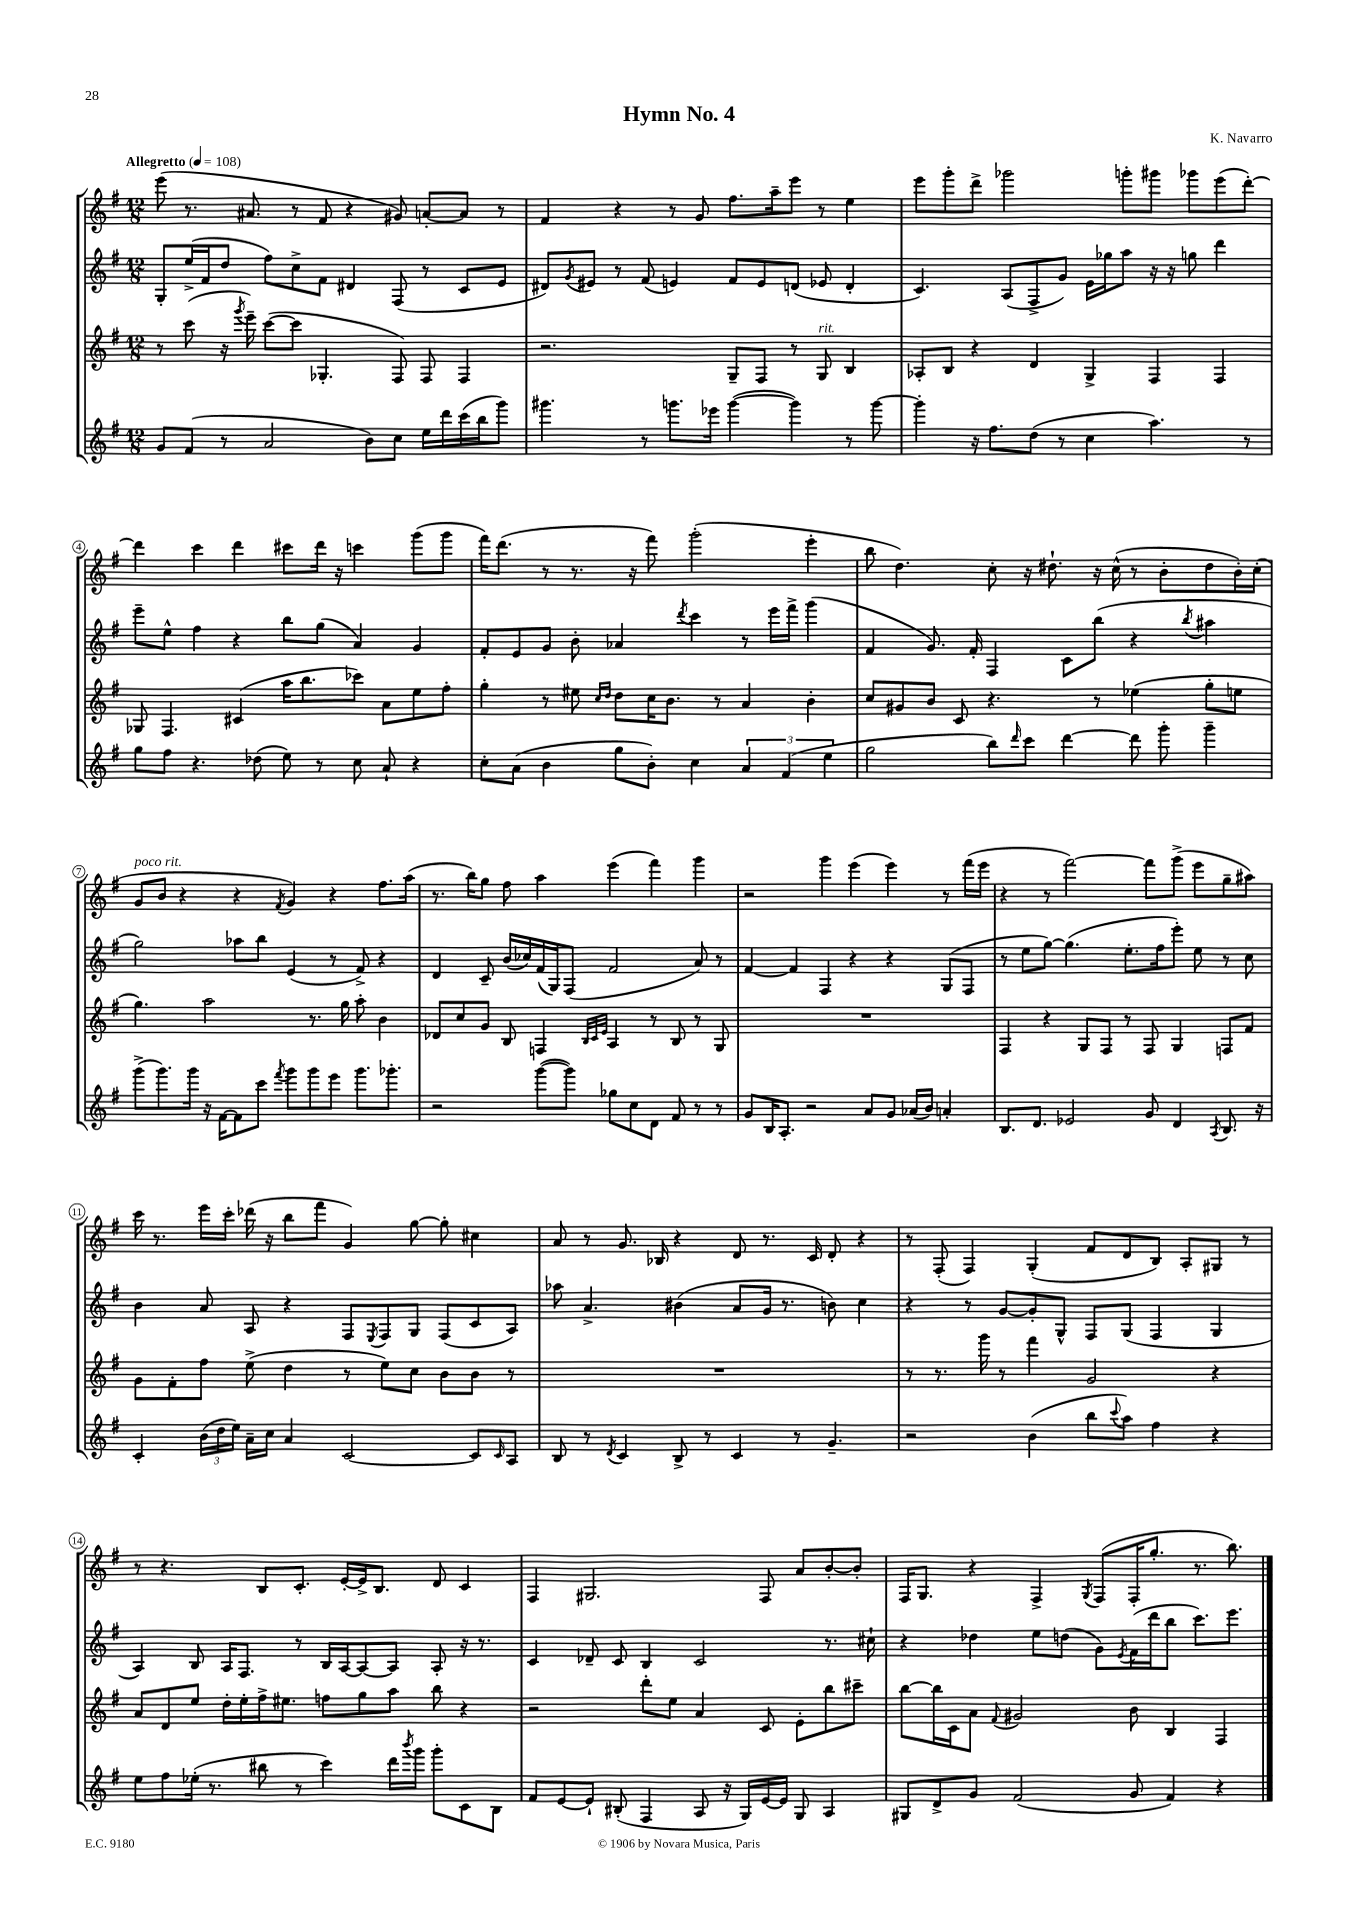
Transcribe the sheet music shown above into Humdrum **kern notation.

**kern	**kern	**kern	**kern
*staff4	*staff3	*staff2	*staff1
*clefG2	*clefG2	*clefG2	*clefG2
*k[f#]	*k[f#]	*k[f#]	*k[f#]
*M12/8	*M12/8	*M12/8	*M12/8
*MM108	*MM108	*MM108	*MM108
8g	8r	8G'	(8eee
(8f#	(8ccc	(16ee^	8.r
.	.	16f#	.
8r	16r	8dd	.
.	8qggg	.	.
.	16eee~)	.	8.a#
2a	([8ccc	8ff#)	.
.	8ccc]	8cc^	8r
.	4.G-'	8f#	8f#
.	.	4d#	4r
8b)	.	.	.
8cc	8F#)	(8F#	8g#)
16ee	8F#	8r	[8a'
16ddd	.	.	.
(16ccc	4F#	8c	8a]
16bb	.	.	.
8ggg)	.	8e	8r
=	=	=	=
4.ggg#	2.r	8d#)	4f#
.	.	8qg	.
.	.	8e#	.
.	.	8r	4r
8r	.	(8f#	.
8.ggg	.	4e)	8r
.	.	.	8g
16eee-	.	.	.
([4ggg	8G~	8f#	8.ff#
.	8F#	8e	.
.	.	.	16aa~
4ggg])	8r	(8d	8eee
.	8G	8e-	8r
8r	4B	4d'	4ee
[8ggg	.	.	.
=	=	=	=
4ggg']	8A-'	4.c)	8eee
.	8B	.	8ggg'
16r	4r	.	8ddd^
8.ff#	.	.	.
.	.	(8A	2ggg-
(8dd	4d	8F#^	.
8r	.	8g)	.
4cc	4G^	16e	.
.	.	16gg-	.
.	.	8aa	8ggg'
4.aa)	4F#	16r	8ggg#
.	.	16r	.
.	.	8gg	8ggg-
.	4F#	4ddd	(8eee
8r	.	.	[8ddd')
=	=	=	=
8gg	8G-	8eee~	4ddd]
8ff#	4.F#	8ee^^	.
4.r	.	4ff#	4ccc
.	(4c#	4r	4ddd
(8dd-	.	.	.
8ee)	16aa	8bb	8ccc#
.	8.bb	.	.
8r	.	(8gg	16ddd
.	.	.	16r
8cc	8ccc-)	4a)	4ccc
8a`	8a	.	.
4r	8ee	4g	(8ggg
.	8ff#'	.	8ggg
=	=	=	=
8cc'	4gg'	8f#'	16fff#)
.	.	.	(8.ddd
(8a	.	8e	.
4b	8r	8g	8r
.	8ee#	8b'	8.r
.	16qqcc	.	.
.	16qqdd	.	.
8gg	8dd	4a-	.
.	.	.	16r
8b')	16cc	.	8fff#)
.	8.b	.	.
.	.	8qddd	.
4cc	.	4ccc	(2ggg'
.	8r	.	.
6a	4a	8r	.
.	.	16eee	.
(6f#	.	.	.
.	.	16fff#^	.
.	4b'	(4ggg	4eee'
6ee	.	.	.
=	=	=	=
2gg	8cc	4f#	8bb
.	8g#	.	4.dd)
.	8b	8.g)	.
.	8c	.	.
.	.	16f#'	.
8bb)	4.r	4F#	8cc'
16qqddd	.	.	.
8ccc	.	.	16r
.	.	.	8.dd#`
[4ddd	.	8c	.
.	8r	(8bb	16r
.	.	.	(16cc^^
8ddd]	(4ee-	4r	8r
8ggg'	.	.	8b'
.	.	8qbb	.
4ggg~	8gg'	4aa#	8dd#
.	8ee	.	16b')
.	.	.	(16cc'
=	=	=	=
(8ggg^	4.gg)	2gg)	8g
8.ggg)	.	.	8b
.	.	.	4r
16ggg	.	.	.
16r	2aa	.	.
[16f#	.	.	.
8f#]	.	8aa-	4r
8ccc	.	8bb	.
8qfff#	.	.	8qf#
8ggg	.	(4e	4g)
8ggg	8.r	.	.
8eee	.	8r	4r
.	16gg	.	.
8.ggg	8aa'	8f#^)	.
.	4b	4r	8.ff#
8.ggg-'	.	.	.
.	.	.	(16aa
=	=	=	=
2r	8d-	4d	8.r
.	8cc	.	.
.	.	.	16bb)
.	8g	8c~	8gg
.	8B	(16b	8ff#
.	.	16cc-)	.
([8ggg	4F	(16f#	4aa
.	.	16G)	.
8ggg])	.	(8F#	.
.	32qqB	.	.
.	32qqc	.	.
.	32qqe	.	.
8gg-	4A	2f#	(4eee
8cc	.	.	.
8d	8r	.	4fff#)
8f#	8B	.	.
8r	8r	8a)	4ggg
8r	8G	8r	.
=	=	=	=
8g	1.r	[4f#	2r
16B	.	.	.
8.A'	.	.	.
.	.	4f#]	.
2r	.	.	.
.	.	4F#	4ggg
.	.	4r	(4eee
8a	.	.	.
8g	.	4r	4eee)
(16a-	.	.	.
16b)	.	.	.
4a'	.	(8G	8r
.	.	8F#	(16fff#
.	.	.	16eee
=	=	=	=
8.B	4F#	8r	4r
.	.	8ee	.
8.d	.	.	.
.	4r	[8gg)	8r
2e-	.	(4.gg]	[2fff#)
.	8G	.	.
.	8F#	.	.
.	8r	8.ee'	.
8g	8F#	.	8fff#]
.	.	16ff#	.
4d	4G	8eee')	(8ggg^
.	.	8ee	8eee
8qA	.	.	.
8.B	8F	8r	8gg~
.	8f#	8cc	8aa#)
16r	.	.	.
=	=	=	=
4c'	8g	4b	16ccc
.	.	.	8.r
.	8f#'	.	.
(24b	8ff#	8a	16eee
24dd	.	.	.
.	.	.	16ccc'
24ee)	.	.	.
16a~	(8ee^	8A	(16ddd-
16cc	.	.	16r
4a	4dd	4r	8bb
.	.	.	8fff#
[2c	8r	8F#	4g)
.	.	8qE	.
.	8ee)	8F#	.
.	8cc	8G	[8gg
.	8b	(8F#	8gg']
8c]	8b	8c	4cc#
16qqc	.	.	.
8A	8r	8A)	.
=	=	=	=
8B	1.r	8aa-	8a
8r	.	4.a^	8r
8qd	.	.	.
4c	.	.	8.g
.	.	.	16B-
8B^	.	(4b#	4r
8r	.	.	.
4c	.	8a	8d
.	.	16g	8.r
.	.	8.r	.
8r	.	.	.
.	.	.	16c
4.g~	.	8b)	8d'
.	.	4cc	4r
=	=	=	=
2r	8r	4r	8r
.	8.r	.	(8F#'
.	.	8r	4F#)
.	16ggg	.	.
.	8r	[8g	.
(4b	4fff#	8g']	(4G'
.	.	8G^^	.
8bb	2g	8F#	8f#
8qqccc	.	.	.
8aa)	.	(8G	8d
4ff#	.	4F#	8B)
.	.	.	8A'
4r	4r	4G	8G#
.	.	.	8r
=	=	=	=
8ee	8a	4A)	8r
8ff#	8d	.	4.r
(16ee-'	8ee	8B	.
8.r	.	.	.
.	16dd'	16A	.
.	16ee'	8.F#	.
8bb#	16ff#^	.	8B
.	8.ee#	.	.
8r	.	8r	8.c'
4ccc)	8ff	16B	.
.	.	[16A	[16e'
.	8gg	8A_	16e^]
.	.	.	8.B
16ddd	8aa	8A]	.
8qbbb	.	.	.
16ggg	.	.	.
8ggg'	8bb	8A'	8d
8c	4r	16r	4c
.	.	8.r	.
8B	.	.	.
=	=	=	=
8f#	2r	4c	4F#
[8e	.	.	.
8e`]	.	8d-~	2.G#
(8B#'	.	8c	.
4F#	8ddd'	4B	.
.	8ee	.	.
8A	4a	2c	.
16r	.	.	.
16G)	.	.	.
[16e	8c	.	8F#
16e]	.	.	.
8G	8e'	.	8a
4A	8bb	8.r	[8b'
.	8ccc#~	.	8b']
.	.	16cc#`	.
=	=	=	=
8G#	[8bb	4r	16F#
.	.	.	8.G
8d^	16bb]	.	.
.	16c	.	.
8g	8a	4dd-	4r
.	8qqf#	.	.
(2f#	2g#	.	.
.	.	8ee	4F#^
.	.	(8dd	.
.	.	.	8qG
.	.	8g)	(8F#
.	.	8qe	.
8g	8b	(16f#	16F#'
.	.	16ddd	8.gg'
4f#)	4B	8bb	.
.	.	8.ccc)	8.r
4r	4F#	.	.
.	.	8.eee	8.bb)
==	==	==	==
*-	*-	*-	*-
